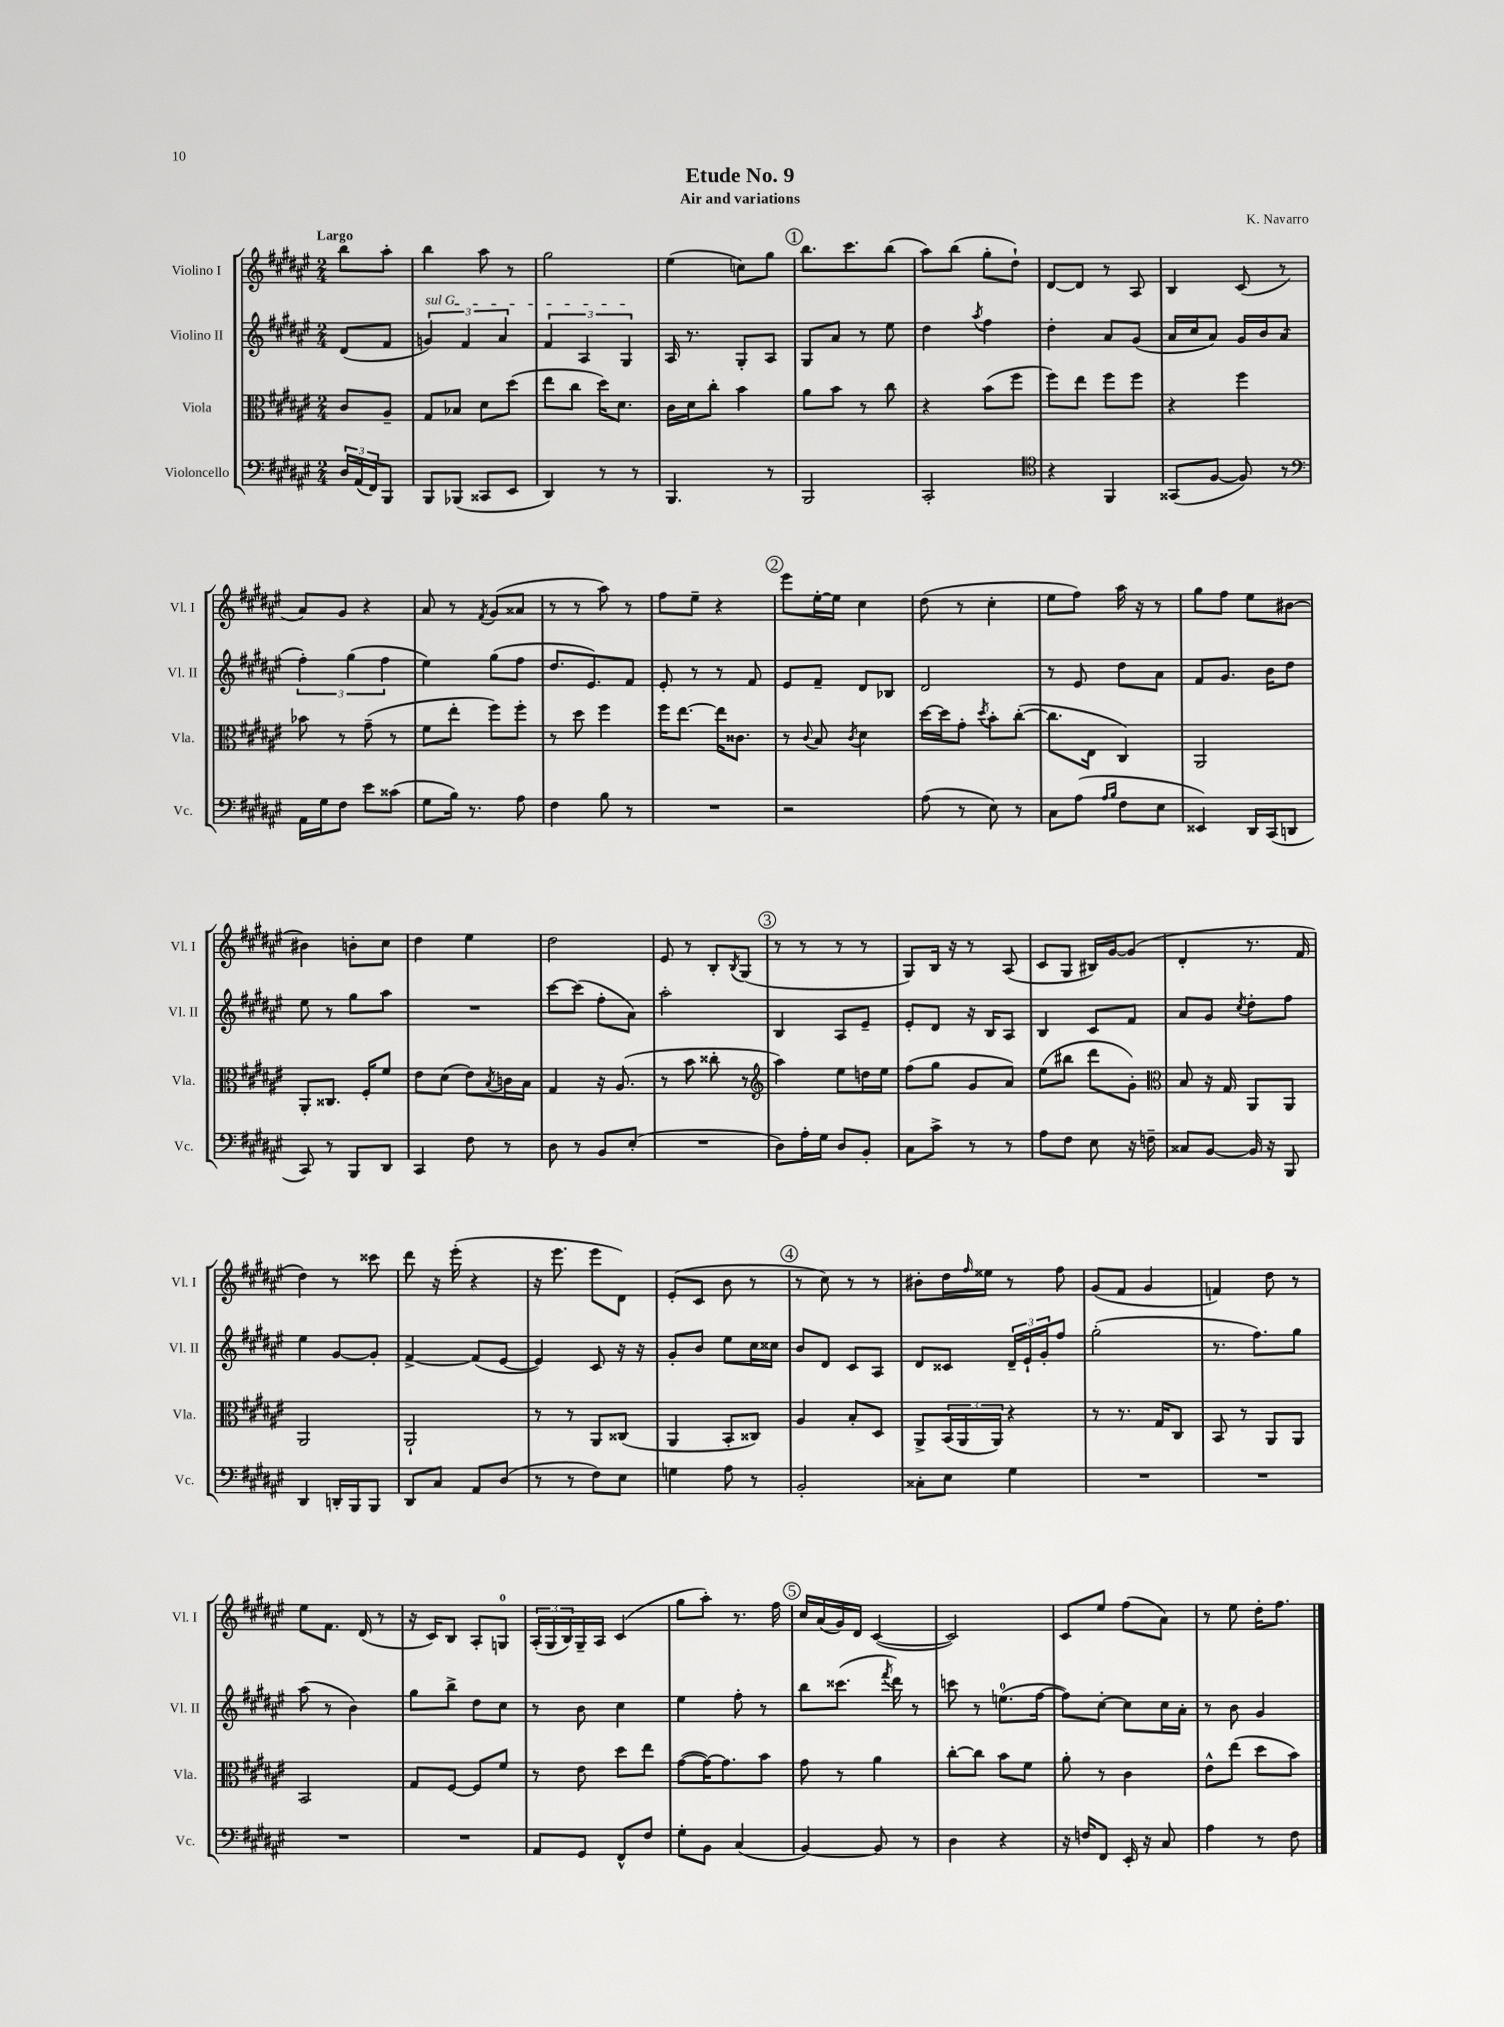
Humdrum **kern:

**kern	**kern	**kern	**kern
*staff4	*staff3	*staff2	*staff1
*clefF4	*clefC3	*clefG2	*clefG2
*k[f#c#g#d#a#e#]	*k[f#c#g#d#a#e#]	*k[f#c#g#d#a#e#]	*k[f#c#g#d#a#e#]
*M2/4	*M2/4	*M2/4	*M2/4
24D#	8c#	(8d#	8bb
(24AA#	.	.	.
24FF#)	.	.	.
8BBB	8A#~	8f#	8aa#'
=	=	=	=
8BBB	8G#	6g)	4bb
(8BBB-	8B-	.	.
.	.	6f#	.
8CC##	8d#	.	8aa#
.	.	6a#	.
8EE#	(8dd#	.	8r
=	=	=	=
4DD#)	8ee#	6f#	2gg#
.	8cc#	.	.
.	.	6A#	.
8r	16dd#)	.	.
.	8.d#	.	.
.	.	6G#	.
8r	.	.	.
=	=	=	=
4.BBB	16c#	16A#	(4ee#
.	16d#	8.r	.
.	8cc#'	.	.
.	4b	8G#'	8cc)
8r	.	8A#	8gg#
=	=	=	=
2BBB	8a#	8G#	8.bb
.	8b	8a#	.
.	.	.	8.ccc#
.	8r	8r	.
.	8cc#	8ee#	(8bb
=	=	=	=
2CC#'	4r	4dd#	8aa#)
.	.	.	(8bb
.	.	8qaa#	.
.	(8b	4ff#	8gg#'
.	8ff#	.	8dd#`)
=	=	=	=
*clefC4	*	*	*
4r	8ff#)	4dd#'	[8d#
.	8ee#	.	8d#]
4FF#	8ff#	8a#	8r
.	8ff#	(8g#	8A#
=	=	=	=
(8GG##	4r	16a#	4B
.	.	16cc#	.
[8F#	.	8a#)	.
8F#])	4ff#	16g#	(8c#
.	.	16b	.
8r	.	(8a#	8r
=	=	=	=
*clefF4	*	*	*
16AA#	8b-	6ff#')	8a#)
16G#	.	.	.
8F#	8r	.	8g#
.	.	(6gg#	.
8e#	(8g#~	.	4r
.	.	6ff#	.
(8c##	8r	.	.
=	=	=	=
8G#	8f#	4ee#)	8a#
16B)	8ee#'	.	8r
8.r	.	.	.
.	.	.	8qf#
.	8ff#)	(8gg#	(8g#
8A#	8ff#'	8ff#	8a##
=	=	=	=
4F#	8r	8.dd#	8r
.	8dd#	.	8r
.	.	8.e#)	.
8B	4ff#	.	8aa#)
8r	.	8f#	8r
=	=	=	=
2r	16ff#	8e#'	8ff#
.	[8.ee#	.	.
.	.	8r	8ee#~
.	16ee#]	8r	4r
.	8.c##	.	.
.	.	8f#	.
=	=	=	=
2r	8r	8e#	8eee#
.	8qqc#	.	.
.	8B	8f#~	[16ee#'
.	.	.	16ee#]
.	8qc#	.	.
.	4d#	8d#	4cc#
.	.	8B-	.
=	=	=	=
(8A#	[16dd#	2d#	(8dd#
.	16dd#]	.	.
8r	8g#'	.	8r
.	8qdd#	.	.
8E#)	8b'	.	4cc#'
8r	([8cc#'	.	.
=	=	=	=
8C#	8.cc#]	8r	8ee#
(8A#	.	8e#	8ff#)
.	16E#	.	.
16qqA#	.	.	.
16qqB	.	.	.
8F#	4C#)	8dd#	16aa#
.	.	.	16r
8E#	.	8a#	8r
=	=	=	=
4EE##)	2AA#	8f#	8gg#
.	.	8.g#	8ff#
16DD#	.	.	8ee#
(16CC#	.	16b	.
8DD	.	8dd#	[8b#
=	=	=	=
8CC#)	8AA#'	8ee#	4b#]
8r	8.C##	8r	.
8BBB	.	8gg#	8b'
.	16F#'	.	.
8DD#	8f#	8aa#	8cc#
=	=	=	=
4CC#	8e#	2r	4dd#
.	(8d#	.	.
8F#	8e#)	.	4ee#
.	8qB	.	.
8r	16c	.	.
.	16B	.	.
=	=	=	=
8D#	4G#	[8ccc#	2dd#
8r	.	(8ccc#]	.
8BB	16r	8ff#'	.
.	(8.A#	.	.
(8E#'	.	8a#)	.
=	=	=	=
2r	8r	2aa#'	8e#
.	8b	.	8r
.	8cc##'	.	8B'
.	.	.	8qB
.	8r	.	(8G#
=	=	=	=
*	*clefG2	*	*
8D#)	4aa#)	4B	8r
16A#'	.	.	8r
16G#	.	.	.
8D#	8ee#	8A#	8r
8BB'	16dd	8e#~	8r
.	16ee#	.	.
=	=	=	=
8C#	(8ff#	8e#'	8G#)
8c#^	8gg#	8d#	16B
.	.	.	16r
8r	8g#	16r	8r
.	.	16B	.
8r	8a#)	8A#	(8A#
=	=	=	=
8A#	(8ee#	4B	8c#
8F#	8bb#	.	8G#
8E#	8ddd#	8c#	16B#)
.	.	.	[16g#
16r	8g#')	8f#	(8g#]
16F~	.	.	.
=	=	=	=
*	*clefC3	*	*
8C##	8B	8a#	4d#'
[8BB	16r	8g#	.
.	16G#	.	.
.	.	8qcc#	.
16BB]	8AA#	8dd#'	8.r
16r	.	.	.
8BBB	8AA#	8ff#	.
.	.	.	16f#
=	=	=	=
4DD#	2AA#	4ee#	4dd#)
16DD'	.	[8g#	8r
16BBB	.	.	.
8BBB	.	8g#']	8ccc##
=	=	=	=
8DD#	2AA#`	[4f#^	8ddd#
8C#	.	.	16r
.	.	.	(16eee#'
8AA#	.	(8f#]	4r
(8D#	.	[8e#	.
=	=	=	=
8r	8r	4e#])	16r
.	.	.	8.eee#
8r	8r	.	.
8F#)	8AA#	8c#	8eee#
8E#	(8C##	16r	8d#)
.	.	16r	.
=	=	=	=
4G	4AA#	8g#'	(8e#'
.	.	8b	8c#
8A#	8BB'	8ee#	8b
8r	8C##)	16cc#	8r
.	.	16cc##	.
=	=	=	=
2BB'	4A#	8b	8r
.	.	8d#	8cc#)
.	8B'	8c#	8r
.	8D#	8A#	8r
=	=	=	=
8C##'	8AA#^	8d#	8b#'
8E#	(24BB	8c##	16dd#
.	24AA#	.	.
.	.	.	16qqff#
.	.	.	16ee##
.	24AA#)	.	.
4G#	4r	24d#~	8r
.	.	24e#`	.
.	.	24g#'	.
.	.	8ff#	8ff#
=	=	=	=
2r	8r	(2gg#'	(8g#
.	8.r	.	8f#
.	.	.	4g#
.	16G#	.	.
.	8C#	.	.
=	=	=	=
2r	8BB	8.r	4f)
.	8r	.	.
.	.	8.ff#)	.
.	8AA#	.	8dd#
.	8AA#	8gg#	8r
=	=	=	=
2r	2BB	(8aa#	8ee#
.	.	8r	8.f#
.	.	4b)	.
.	.	.	(16d#
.	.	.	8r
=	=	=	=
2r	8G#	8gg#	16r
.	.	.	16c#)
.	[8F#	8bb^	8B
.	8F#]	8dd#	8A#'
.	8f#	8cc#	8G
=	=	=	=
8AA#	8r	8r	(24A#'
.	.	.	24G#
.	.	.	24B)
8GG#	8e#	8b	16G#~
.	.	.	16A#
8FF#^^	8dd#	4cc#	(4c#
8F#	8ee#	.	.
=	=	=	=
8G#'	([8g#	4ee#	8gg#
8BB	16g#_)	.	8aa#')
.	8.g#]	.	.
(4C#	.	8ff#'	8.r
.	8b	8r	.
.	.	.	16ff#
=	=	=	=
[4BB)	8g#	8bb	16cc#
.	.	.	(16a#
.	8r	(8.ccc##	16g#)
.	.	.	16d#
8BB]	4a#	.	([4c#
.	.	8qfff#	.
.	.	16ddd#)	.
8r	.	8r	.
=	=	=	=
4D#	[8cc#'	8ccc	2c#])
.	8cc#]	8r	.
4r	8b	(8.ee	.
.	8f#	.	.
.	.	[16ff#	.
=	=	=	=
16r	8a#'	8ff#])	8c#
16F	.	.	.
8FF#	8r	[8cc#'	8ee#
16EE#'	4c#	8cc#]	(8ff#
16r	.	.	.
8C#	.	16cc#	8a#)
.	.	16a#'	.
=	=	=	=
4A#	8e#^^	8r	8r
.	(8ee#	8b	8ee#
8r	8dd#	4g#	16dd#'
.	.	.	8.ff#
8F#	8b)	.	.
==	==	==	==
*-	*-	*-	*-
